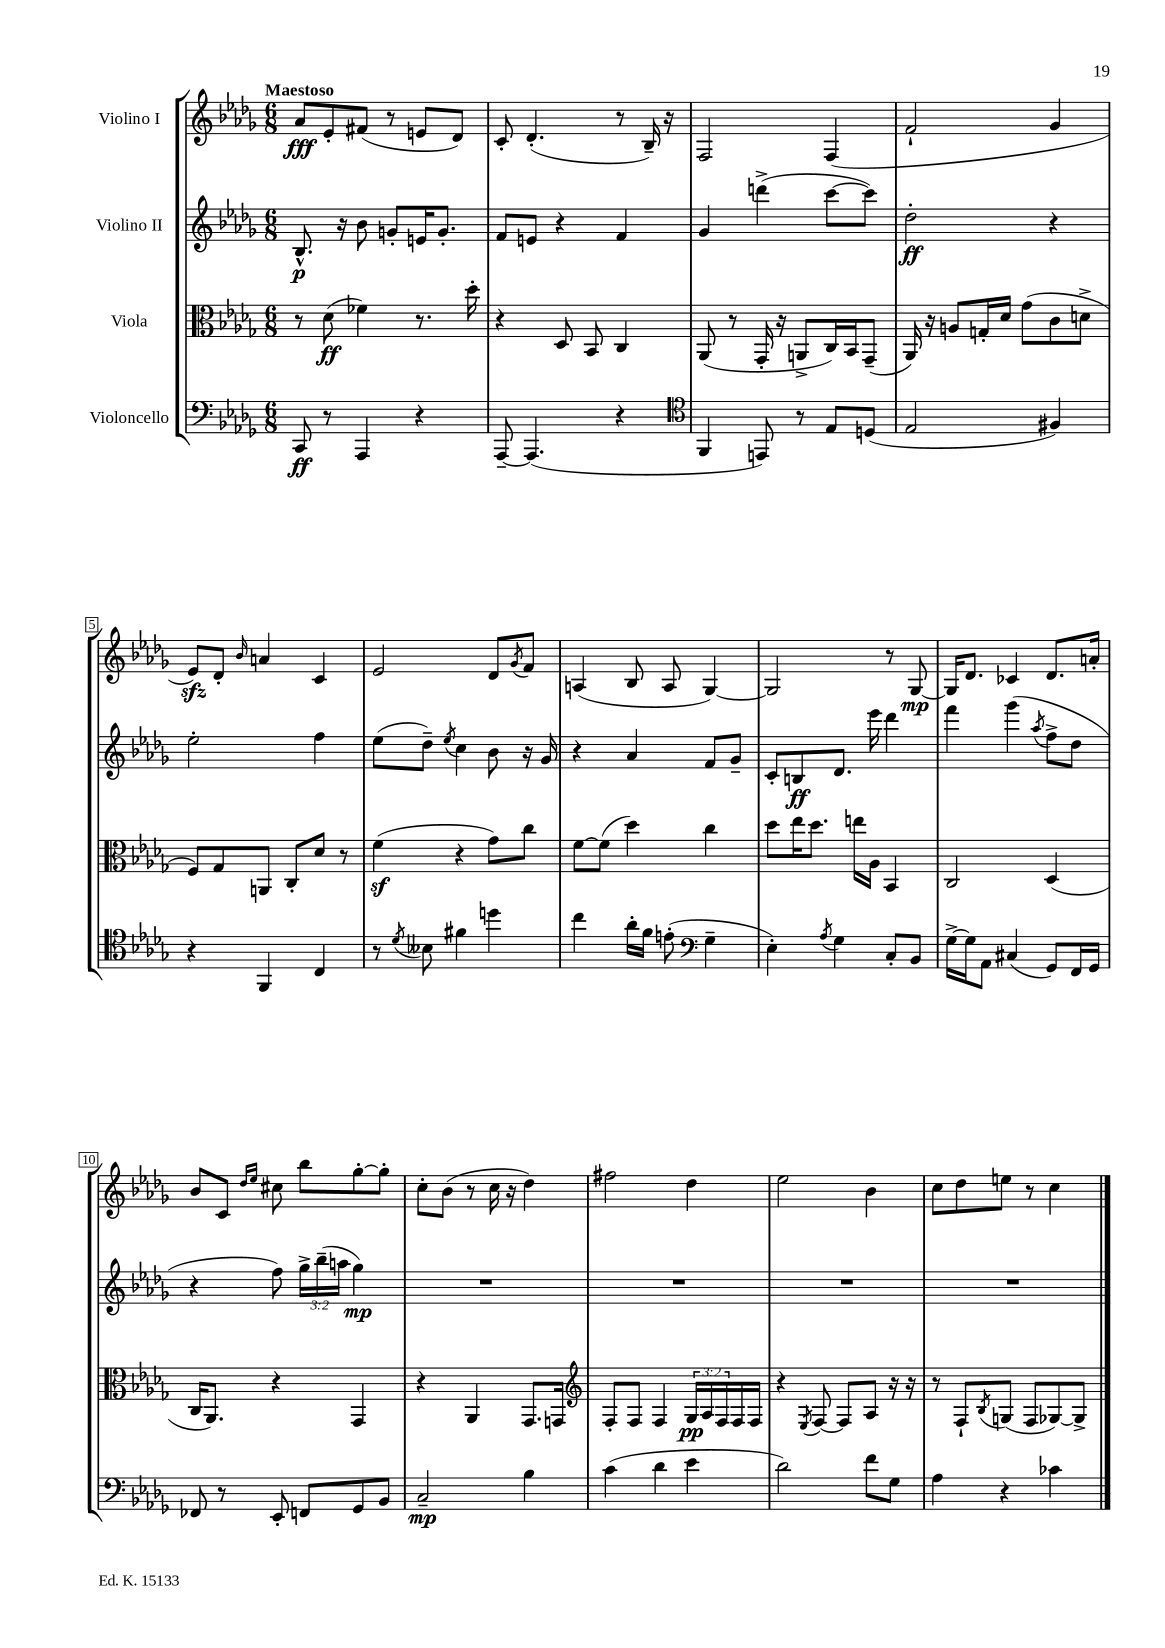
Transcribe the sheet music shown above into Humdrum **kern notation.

**kern	**dynam	**kern	**dynam	**kern	**dynam	**kern	**dynam
*part4	*part4	*part3	*part3	*part2	*part2	*part1	*part1
*staff4	*staff4	*staff3	*staff3	*staff2	*staff2	*staff1	*staff1
*I"Violoncello	*	*I"Viola	*	*I"Violino II	*	*I"Violino I	*
*clefF4	*	*clefC3	*	*clefG2	*	*clefG2	*
*k[b-e-a-d-g-]	*	*k[b-e-a-d-g-]	*	*k[b-e-a-d-g-]	*	*k[b-e-a-d-g-]	*
*M6/8	*	*M6/8	*	*M6/8	*	*M6/8	*
=1	=1	=1	=1	=1	=1	=1	=1
!	!	!	!	!	!	!LO:TX:a:B:t=Maestoso	!
8CC/	ff	8r	.	8.B-^^/	p	8a-/L	fff
8r	.	(8d-\	ff	.	.	8e-'/	.
.	.	.	.	16r	.	.	.
4AAA-/	.	4f-X\)	.	8b-\	.	(8f#X/J	.
.	.	.	.	8gn'/L	.	8r	.
4r	.	8.r	.	16en/K	.	8en/L	.
.	.	.	.	8.g'/J	.	.	.
.	.	.	.	.	.	8d-/J)	.
.	.	16dd-'\	.	.	.	.	.
=2	=2	=2	=2	=2	=2	=2	=2
[8AAA-~/	.	4r	.	8f/L	.	8c'/	.
(4.AAA-/]	.	.	.	8en/J	.	(4.d-'/	.
.	.	8D-/	.	4r	.	.	.
.	.	8BB-/	.	.	.	.	.
4r	.	4C/	.	4f/	.	8r	.
.	.	.	.	.	.	16B-~/)	.
.	.	.	.	.	.	16r	.
=3	=3	=3	=3	=3	=3	=3	=3
*clefC4	*	*	*	*	*	*	*
4FF/	.	(8AA-/	.	4g-/	.	2F/	.
.	.	8r	.	.	.	.	.
8EEn/)	.	16GG-'/	.	(4dddn^\	.	.	.
.	.	16r	.	.	.	.	.
8r	.	8AAn^/L	.	.	.	.	.
8E-/L	.	16C/L)	.	[8ccc\L	.	(4F/	.
.	.	16BB-/J	.	.	.	.	.
(8Dn/J	.	(8GG-~/J	.	8ccc\J])	.	.	.
=4	=4	=4	=4	=4	=4	=4	=4
2E-/	.	16AA-/)	.	2dd-'\	ff	2f`/	.
.	.	16r	.	.	.	.	.
.	.	8An/L	.	.	.	.	.
.	.	16Gn'/L	.	.	.	.	.
.	.	16d-/JJ	.	.	.	.	.
.	.	(8g-\L	.	.	.	.	.
4F#X/)	.	8c\	.	4r	.	4g-/	.
.	.	8dn^\J	.	.	.	.	.
!!LO:LB:g=z
=5	=5	=5	=5	=5	=5	=5	=5
4r	.	8F/L)	.	2ee-'\	.	8e-zz/L)	.
.	.	8G-/	.	.	.	8d-'/J	.
.	.	.	.	.	.	16qqb-/	.
4FF/	.	8AAn/J	.	.	.	4an/	.
.	.	8C'/L	.	.	.	.	.
4C/	.	8d-/J	.	4ff\	.	4c/	.
.	.	8r	.	.	.	.	.
=6	=6	=6	=6	=6	=6	=6	=6
8r	.	(4fz\	.	(8ee-\L	.	2e-/	.
8qd-/	.	.	.	.	.	.	.
8B--X\	.	.	.	8dd-~\J)	.	.	.
.	.	.	.	8qee-/	.	.	.
4f#X\	.	4r	.	4cc\	.	.	.
4ddn\	.	8g-\L)	.	8b-\	.	8d-/L	.
.	.	.	.	.	.	8qg-/	.
.	.	8cc\J	.	16r	.	8f/J	.
.	.	.	.	16g-/	.	.	.
=7	=7	=7	=7	=7	=7	=7	=7
4cc\	.	[8f\L	.	4r	.	(4An/	.
.	.	(8f\J]	.	.	.	.	.
16a-'\LL	.	4dd-\)	.	4a-/	.	8B-/	.
16f\JJ	.	.	.	.	.	.	.
(8en'\	.	.	.	.	.	8A/	.
*clefF4	*	*	*	*	*	*	*
4G-~\	.	4cc\	.	8f/L	.	[4G-/)	.
.	.	.	.	8g-~/J	.	.	.
=8	=8	=8	=8	=8	=8	=8	=8
4E-'\)	.	8dd-\L	.	8c'/L	.	2G-/]	.
.	.	16ee-\K	.	8Bn/	ff	.	.
.	.	8.dd-\J	.	.	.	.	.
8qA-/	.	.	.	.	.	.	.
4G-\	.	.	.	8.d-/J	.	.	.
.	.	16een\LL	.	.	.	.	.
.	.	16A-\JJ	.	16eee-\	.	.	.
8C'/L	.	4BB-/	.	4ddd-\	.	8r	.
8BB-/J	.	.	.	.	.	[8G-/	mp
=9	=9	=9	=9	=9	=9	=9	=9
[16G-^\LL	.	2C/	.	4fff\	.	16G-/KL]	.
16G-\J]	.	.	.	.	.	8.d-/J	.
8AA-\J	.	.	.	.	.	.	.
(4C#X/	.	.	.	(4ggg-\	.	4c-X/	.
.	.	.	.	8qaa-/	.	.	.
8GG-/L)	.	(4D-/	.	8ff^\L	.	8.d-/L	.
16FF/L	.	.	.	8dd-\J	.	.	.
16GG-/JJ	.	.	.	.	.	16an'/Jk	.
!!LO:LB:g=z
=10	=10	=10	=10	=10	=10	=10	=10
8FF-X/	.	16C/KL	.	4r	.	8b-/L	.
.	.	8.AA-/J)	.	.	.	.	.
8r	.	.	.	.	.	8c/J	.
.	.	.	.	.	.	16qqdd-/LL	.
.	.	.	.	.	.	16qqee-/JJ	.
8EE-'/	.	4r	.	8ff\)	.	8cc#X\	.
8FFn/L	.	.	.	24gg-^\LL	.	8bb-\L	.
.	.	.	.	(24bb-~\	.	.	.
.	.	.	.	24aan\JJ	.	.	.
8GG-/	.	4GG-/	.	4gg-\)	mp	[8gg-'\	.
8BB-/J	.	.	.	.	.	8gg-'\J]	.
=11	=11	=11	=11	=11	=11	=11	=11
2C~/	mp	4r	.	2.r	.	8cc'\L	.
.	.	.	.	.	.	(8b-\J	.
.	.	4AA-/	.	.	.	8r	.
.	.	.	.	.	.	16cc\	.
.	.	.	.	.	.	16r	.
4B-\	.	8.GG-/L	.	.	.	4dd-\)	.
.	.	16GGn/Jk	.	.	.	.	.
=12	=12	=12	=12	=12	=12	=12	=12
*	*	*clefG2	*	*	*	*	*
(4c\	.	8F'/L	.	2.r	.	2ff#X\	.
.	.	8F/J	.	.	.	.	.
4d-\	.	4F/	.	.	.	.	.
4e-\	.	24G-/LL	pp	.	.	4dd-\	.
.	.	24A-/	.	.	.	.	.
.	.	24F/	.	.	.	.	.
.	.	16F/	.	.	.	.	.
.	.	16F/JJ	.	.	.	.	.
=13	=13	=13	=13	=13	=13	=13	=13
2d-\)	.	4r	.	2.r	.	2ee-\	.
.	.	8qE-/	.	.	.	.	.
.	.	[8F/	.	.	.	.	.
.	.	8F/L]	.	.	.	.	.
8f\L	.	8A-/J	.	.	.	4b-\	.
8G-\J	.	16r	.	.	.	.	.
.	.	16r	.	.	.	.	.
=14	=14	=14	=14	=14	=14	=14	=14
4A-\	.	8r	.	2.r	.	8cc\L	.
.	.	8F`/L	.	.	.	8dd-\	.
.	.	8qB-/	.	.	.	.	.
4r	.	(8Gn/J	.	.	.	8een\J	.
.	.	8F/L	.	.	.	8r	.
4c-X\	.	[8G-X/)	.	.	.	4cc\	.
.	.	8G-^/J]	.	.	.	.	.
==	==	==	==	==	==	==	==
*-	*-	*-	*-	*-	*-	*-	*-
